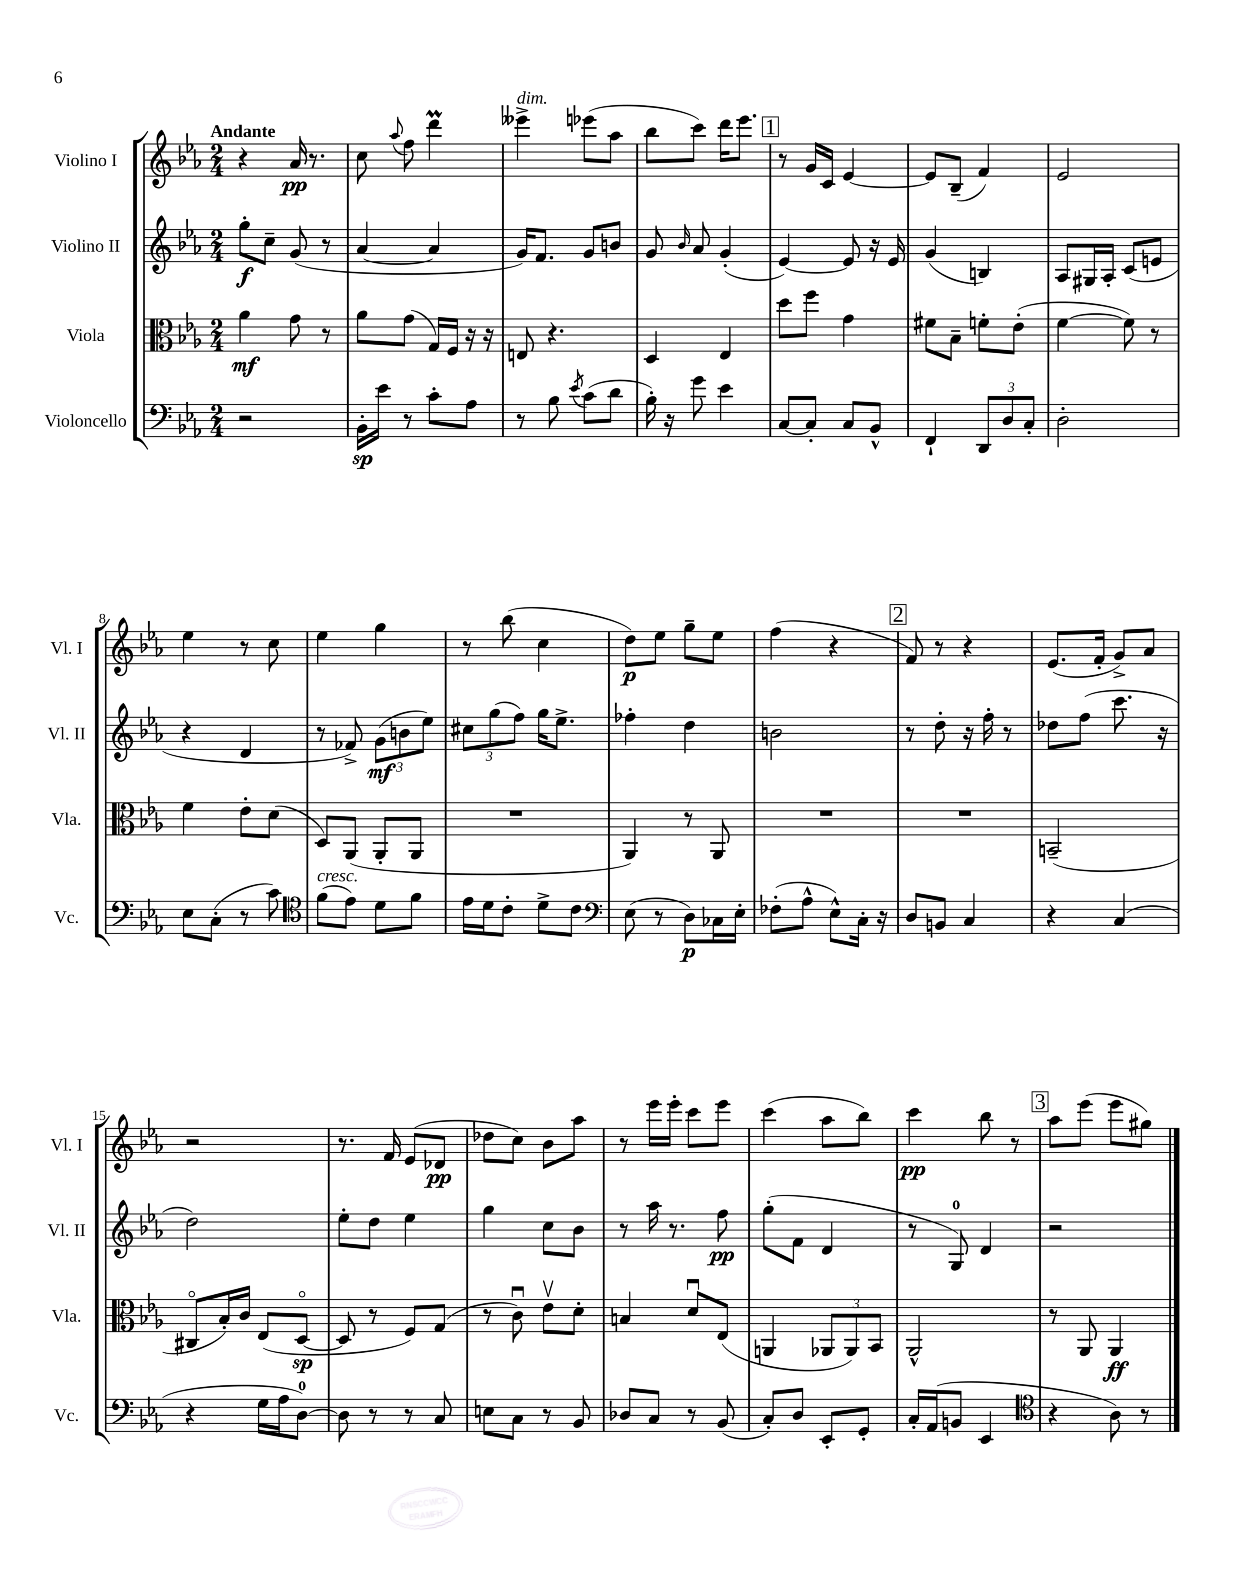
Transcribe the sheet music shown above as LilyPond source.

<<
\new StaffGroup <<
\new Staff = "s0" \with { instrumentName = "Violino I" shortInstrumentName = "Vl. I" } {
    \clef treble \key ees \major \numericTimeSignature \time 2/4 \tempo "Andante"
    \autoBeamOff r4 aes'16\pp r8. |
    c''8 \appoggiatura { aes''8 } f''8 d'''4\prall |
    eeses'''4->^\markup { \italic "dim." } ees'''8[( aes''8] |
    bes''8[ c'''8]) d'''16[ ees'''8.] |
    \mark \markup { \box "1" } r8 g'16[ c'16] ees'4~ |
    ees'8[ bes8]--( f'4) |
    ees'2 |
    ees''4 r8 c''8 |
    ees''4 g''4 |
    r8 bes''8( c''4 |
    d''8[\p) ees''8] g''8[-- ees''8] |
    f''4( r4 |
    \mark \markup { \box "2" } f'8) r8 r4 |
    ees'8.[( f'16]-. g'8[->) aes'8] |
    r2 |
    r8. f'16 ees'8[( des'8]\pp |
    des''8[ c''8]) bes'8[ aes''8] |
    r8 ees'''16[ ees'''16]-. c'''8[ ees'''8] |
    c'''4( aes''8[ bes''8]) |
    c'''4\pp bes''8 r8 |
    \mark \markup { \box "3" } aes''8[ ees'''8]( ees'''8[ gis''8]) \bar "|." |
}
\new Staff = "s1" \with { instrumentName = "Violino II" shortInstrumentName = "Vl. II" } {
    \clef treble \key ees \major \numericTimeSignature \time 2/4
    \autoBeamOff g''8[-.\f c''8]-- g'8( r8 |
    aes'4~ aes'4 |
    g'16[) f'8.] g'8[ b'8] |
    g'8 \grace { bes'16 } aes'8 g'4-.( |
    \mark \markup { \box "1" } ees'4~) ees'8 r16 ees'16 |
    g'4( b4) |
    aes8[ gis16 aes16]-. c'8[( e'8] |
    r4 d'4 |
    r8 fes'8->) \tuplet 3/2 { g'8[\mf( b'8 ees''8]) } |
    \tuplet 3/2 { cis''8[ g''8( f''8]) } g''16[ ees''8.]-> |
    fes''4-. d''4 |
    b'2 |
    \mark \markup { \box "2" } r8 d''8-. r16 f''16-. r8 |
    des''8[ f''8]( c'''8. r16 |
    d''2) |
    ees''8[-. d''8] ees''4 |
    g''4 c''8[ bes'8] |
    r8 aes''16 r8. f''8\pp |
    g''8[-.( f'8] d'4 |
    r8 g8-0) d'4 |
    \mark \markup { \box "3" } r2 \bar "|." |
}
\new Staff = "s2" \with { instrumentName = "Viola" shortInstrumentName = "Vla." } {
    \clef alto \key ees \major \numericTimeSignature \time 2/4
    \autoBeamOff aes'4\mf g'8 r8 |
    aes'8[ g'8]( g16[) f16] r16 r16 |
    e8 r4. |
    d4 ees4 |
    \mark \markup { \box "1" } d''8[ f''8] g'4 |
    fis'8[ bes8]-- f'8[-. ees'8]-.( |
    f'4~ f'8) r8 |
    f'4 ees'8[-. d'8]( |
    d8[) aes,8]( aes,8[-. aes,8] |
    R2 |
    aes,4) r8 aes,8 |
    R2 |
    \mark \markup { \box "2" } R2 |
    b,2--( |
    cis8[\flageolet bes16-.) c'16] ees8[( d8]~\flageolet\sp |
    d8 r8 f8[) g8]( |
    r8 c'8\downbow) ees'8[\upbow d'8]-. |
    b4 d'8[\downbow ees8]( |
    a,4 \tuplet 3/2 { aes,8[ aes,8) bes,8] } |
    aes,2-^ |
    \mark \markup { \box "3" } r8 aes,8 aes,4\ff \bar "|." |
}
\new Staff = "s3" \with { instrumentName = "Violoncello" shortInstrumentName = "Vc." } {
    \clef bass \key ees \major \numericTimeSignature \time 2/4
    \autoBeamOff r2 |
    bes,16[-.\sp ees'16] r8 c'8[-. aes8] |
    r8 bes8 \acciaccatura { ees'8 } c'8[( d'8] |
    bes16-.) r16 g'8 ees'4 |
    \mark \markup { \box "1" } c8[~ c8]-. c8[ bes,8]-^ |
    f,4-! \tuplet 3/2 { d,8[ d8 c8]-. } |
    d2-. |
    ees8[ c8]-.( r8 c'8) |
    \clef tenor f'8[^\markup { \italic "cresc." }( ees'8]) d'8[ f'8] |
    ees'16[ d'16 c'8]-. d'8[-> c'8] |
    \clef bass ees8( r8 d8[\p) ces16 ees16]-. |
    fes8[-.( aes8]-^ ees8[-^) c16]-. r16 |
    \mark \markup { \box "2" } d8[ b,8] c4 |
    r4 c4( |
    r4 g16[ aes16 d8]-0~) |
    d8 r8 r8 c8 |
    e8[ c8] r8 bes,8 |
    des8[ c8] r8 bes,8( |
    c8[-.) d8] ees,8[-. g,8]-. |
    c16[-. aes,16( b,8] ees,4 |
    \mark \markup { \box "3" } \clef tenor r4 aes8) r8 \bar "|." |
}
>>
>>
